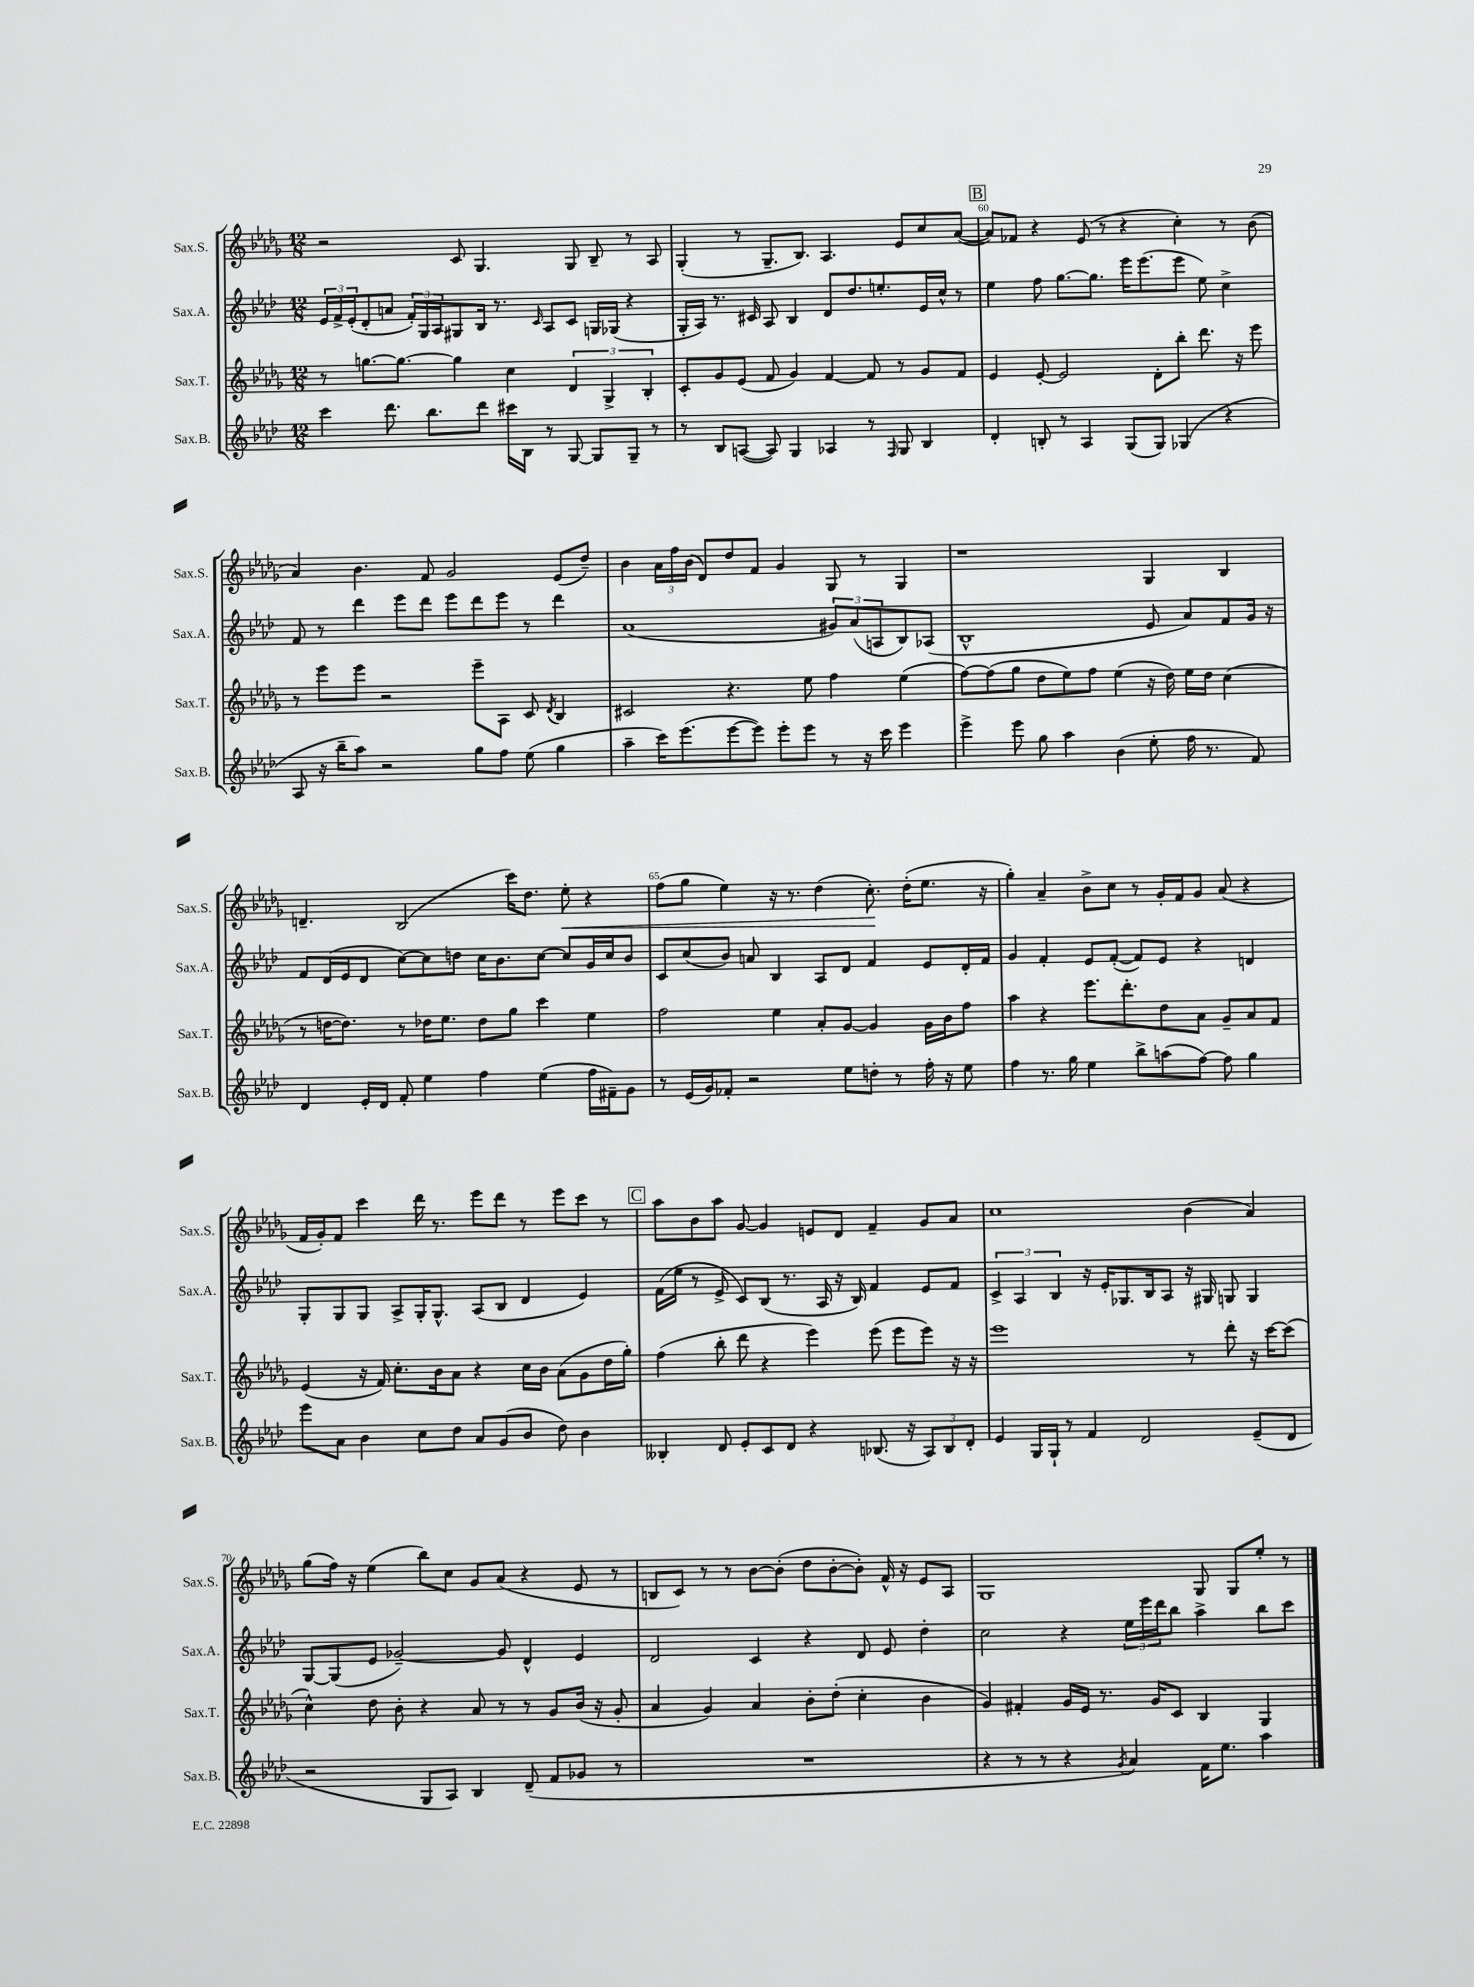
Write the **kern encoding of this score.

**kern	**kern	**kern	**kern
*staff4	*staff3	*staff2	*staff1
*clefG2	*clefG2	*clefG2	*clefG2
*k[b-e-a-d-]	*k[b-e-a-d-g-]	*k[b-e-a-d-]	*k[b-e-a-d-g-]
*M12/8	*M12/8	*M12/8	*M12/8
4ccc	8r	24e-	2r
.	.	24f^	.
.	.	(24e-'	.
.	[8.gg	8d-'	.
8.ddd-	.	8a	.
.	8.gg_	.	.
.	.	24f')	.
.	.	24G	.
8.bb-	.	.	.
.	.	24A-	.
.	4gg]	8G#	8c
8ddd-	.	16B-	4.G-
.	.	8.r	.
16ccc#	4cc	.	.
16B-	.	.	.
.	.	16qqc	.
8r	.	8A-	.
[8G	6d-	8c	8G-
8G]	.	16G	8B-~
.	6G-^	.	.
.	.	(16G-	.
8G~	.	4r	8r
.	6B-'	.	.
8r	.	.	8A-
=	=	=	=
8r	8c'	16G'	(4G-'
.	.	16A-)	.
8B-	8g-	8.r	.
([8A	(8e-	.	8r
.	.	16c#	.
8A])	8f	8A-	8.G-~
4G	4g-)	4B-	.
.	.	.	8.B-)
4A-	[4f	8d-	4.A-
.	.	8.dd-	.
8r	8f]	.	.
.	.	8.ee'	.
16qqF	.	.	.
8G	8r	.	8e-
4B-	8g-	16e-	8cc
.	.	16cc^^	.
.	8f	8r	([8a-
=	=	=	=
4d-'	4e-	4ee-	8a-])
.	.	.	8f-
8B'	[8e-'	8ff	4r
8r	2e-]	[8.gg	.
4A-	.	.	(8e-
.	.	8.gg]	.
.	.	.	8r
(8G	.	16eee-	4r
.	.	(8.eee-	.
8G)	8d-'	.	.
(4G-	8bb-'	8eee-	4cc')
.	8.ddd-	8ee-)	.
4r	.	4cc^	8r
.	16r	.	.
.	8eee-	.	(8b-
=	=	=	=
8A-	8r	8f	4a-)
16r	8eee-	8r	.
16bb-~	.	.	.
8aa-)	8eee-	4ddd-	4.b-
2r	2r	.	.
.	.	8eee-	.
.	.	8ddd-	8f
.	.	8eee-	2g-
8gg	8eee-~	8ddd-	.
8ff	8A-	8eee-	.
(8ee-	8c	8r	.
.	8qd-	.	.
4gg	4B-	4ddd-	(8e-
.	.	.	8dd-~)
=	=	=	=
4aa-~	2c#	(1a-	4b-
16ccc)	.	.	24a-
.	.	.	24ff
(8.eee-	.	.	.
.	.	.	(24b-
.	.	.	8d-)
[8eee-	4.r	.	8dd-
8eee-])	.	.	8f
8eee-'	.	.	4g-
8eee-	8ee-	.	.
8r	4ff	12g#)	8G-
.	.	(12a-	.
16r	.	.	8r
.	.	12A	.
16ccc	.	.	.
4eee-	(4ee-	8B-)	4G-
.	.	(8A-	.
=	=	=	=
4eee-^	[8ff)	1B-^^	1r
.	(8ff]	.	.
8eee-	8gg-	.	.
8gg	8dd-	.	.
4aa-	8ee-)	.	.
.	8ff	.	.
(4b-	(4ee-	.	.
8ee-'	16r	8e-	4G-
.	16dd-)	.	.
16ff	16ee-	8a-)	.
8.r	16dd-	.	.
.	(4cc	8f	4B-
8f)	.	16g	.
.	.	16r	.
=	=	=	=
4d-	8r	8f	4.d~
.	[16dd	(16d-	.
.	8.dd])	16e-	.
16e-'	.	8d-	.
16d-	.	.	.
8f'	8r	[8cc)	(2B-
4ee-	16dd-	8cc]	.
.	8.ee-	.	.
.	.	8dd	.
4ff	8dd-	16cc	.
.	.	8.b-	.
.	8gg-	.	16ccc)
.	.	.	8.dd-
(4ee-	4ccc	[8cc	.
.	.	8cc]	8ee-'
16ff	4ee-	16g	4r
16f#~)	.	16cc	.
8g	.	8b-	.
=	=	=	=
8r	2ff	8c	(8ff
(16e-	.	(8cc	8gg-
16g)	.	.	.
8f-'	.	8b-)	4ee-)
2r	.	8a	.
.	4ee-	4B-	16r
.	.	.	8.r
.	8a-'	8A-	(4dd-
8ee-	[8g-	8d-	.
8dd'	4g-]	4f	8.cc')
8r	.	.	.
.	.	.	(16dd-'
16ff'	16g-	8e-	8.ee-
16r	16b-	.	.
8ee-	8ff	16d-'	.
.	.	16f	16r
=	=	=	=
4ff	4aa-	4g	4gg-')
8.r	4r	4f'	4a-~
16gg	.	.	.
4ee-	8.eee-	8e-	8b-^
.	.	([8f'	8cc
.	8.ddd-'	.	.
8bb-^	.	8f])	8r
(8aa	8dd-	8e-	16g-'
.	.	.	16f
[8ff)	8a-	4r	8g-
8ff]	8g-~	.	(8a-
4gg	8a-	4d	4r
.	8f	.	.
=	=	=	=
8eee-	(4e-	8G'	16f
.	.	.	16g-')
8a-	.	8G	8f
4b-	16r	8G	4ccc
.	16f)	.	.
.	8.cc'	8A-^	.
8cc	.	16G'	16ddd-
.	16b-	8.G^^	8.r
8dd-	8a-	.	.
8a-	4r	(8A-	8eee-
(8g	.	8B-	8ddd-
8b-	16cc	4d-	8r
.	16b-	.	.
8dd-)	(8a-	.	8eee-
4b-	8g-	4e-)	8ccc
.	16dd-	.	8r
.	16gg-')	.	.
=	=	=	=
4B--'	(4ff	(16f	8aa-
.	.	16ee-	.
.	.	8r	8b-
8d-	8bb-'	8e-^	8aa-
8e-'	8ddd-	8c)	[8g-
8c	4r	(8B-	4g-]
8d-	.	8.r	.
4r	4eee-)	.	8e
.	.	16A-	.
.	.	16r	8d-
.	.	16B-)	.
(8.B-	(8eee-	4f	4f~
.	8eee-	.	.
16r	.	.	.
12A-)	8eee-)	8e-	8g-
12B-	.	.	.
.	16r	8f	8a-
12d-'	.	.	.
.	16r	.	.
=	=	=	=
4e-	1eee-	6c^	1cc
.	.	6A-	.
16G	.	.	.
16G`	.	.	.
.	.	6B-	.
8r	.	.	.
4f	.	16r	.
.	.	16e-'	.
.	.	8.G-	.
2d-	.	.	.
.	.	16B-	.
.	.	8A-	.
.	8r	16r	(4b-
.	.	16G#	.
.	8ddd-'	8G	.
(8e-~	16r	4G	4a-)
.	[16ccc	.	.
8d-	(8ccc]	.	.
=	=	=	=
2r	4cc^^)	[8G	(8gg-
.	.	(8G]	16ff)
.	.	.	16r
.	8dd-	8e-	(4ee-
.	8b-'	[2g-~)	.
8G	4r	.	8bb-)
8A-)	.	.	8cc
4B-	8a-	.	8g-
.	8r	8g-]	(8a-
(8d-~	8r	4d-^^	4r
8f	8g-	.	.
8g-	(16b-	4e-	8e-
.	16r	.	.
8r	8g-'	.	8r
=	=	=	=
1.r	4a-	2d-	8B
.	.	.	8c)
.	4g-)	.	8r
.	.	.	8r
.	4a-	4c	[8b-
.	.	.	(8b-']
.	8b-'	4r	8dd-
.	(8dd-'	.	[8b-'
.	4cc'	8d-	8b-'])
.	.	8e-	16f^^
.	.	.	16r
.	4b-	4dd-'	8e-
.	.	.	8A-
=	=	=	=
4r	4g-)	2cc	1G-
8r	4f#'	.	.
8r	.	.	.
4r	16g-	4r	.
.	16e-	.	.
.	8.r	.	.
8qg	.	.	.
4a-)	.	24ee-	.
.	.	24eee-	.
.	16g-	.	.
.	.	24ddd-	.
.	8c	8bb-	.
16f	4B-	4aa-^	8G-
8.ee-	.	.	.
.	.	.	8G-
4aa-	4G-	8bb-	8ee-'
.	.	8ccc	8r
==	==	==	==
*-	*-	*-	*-
